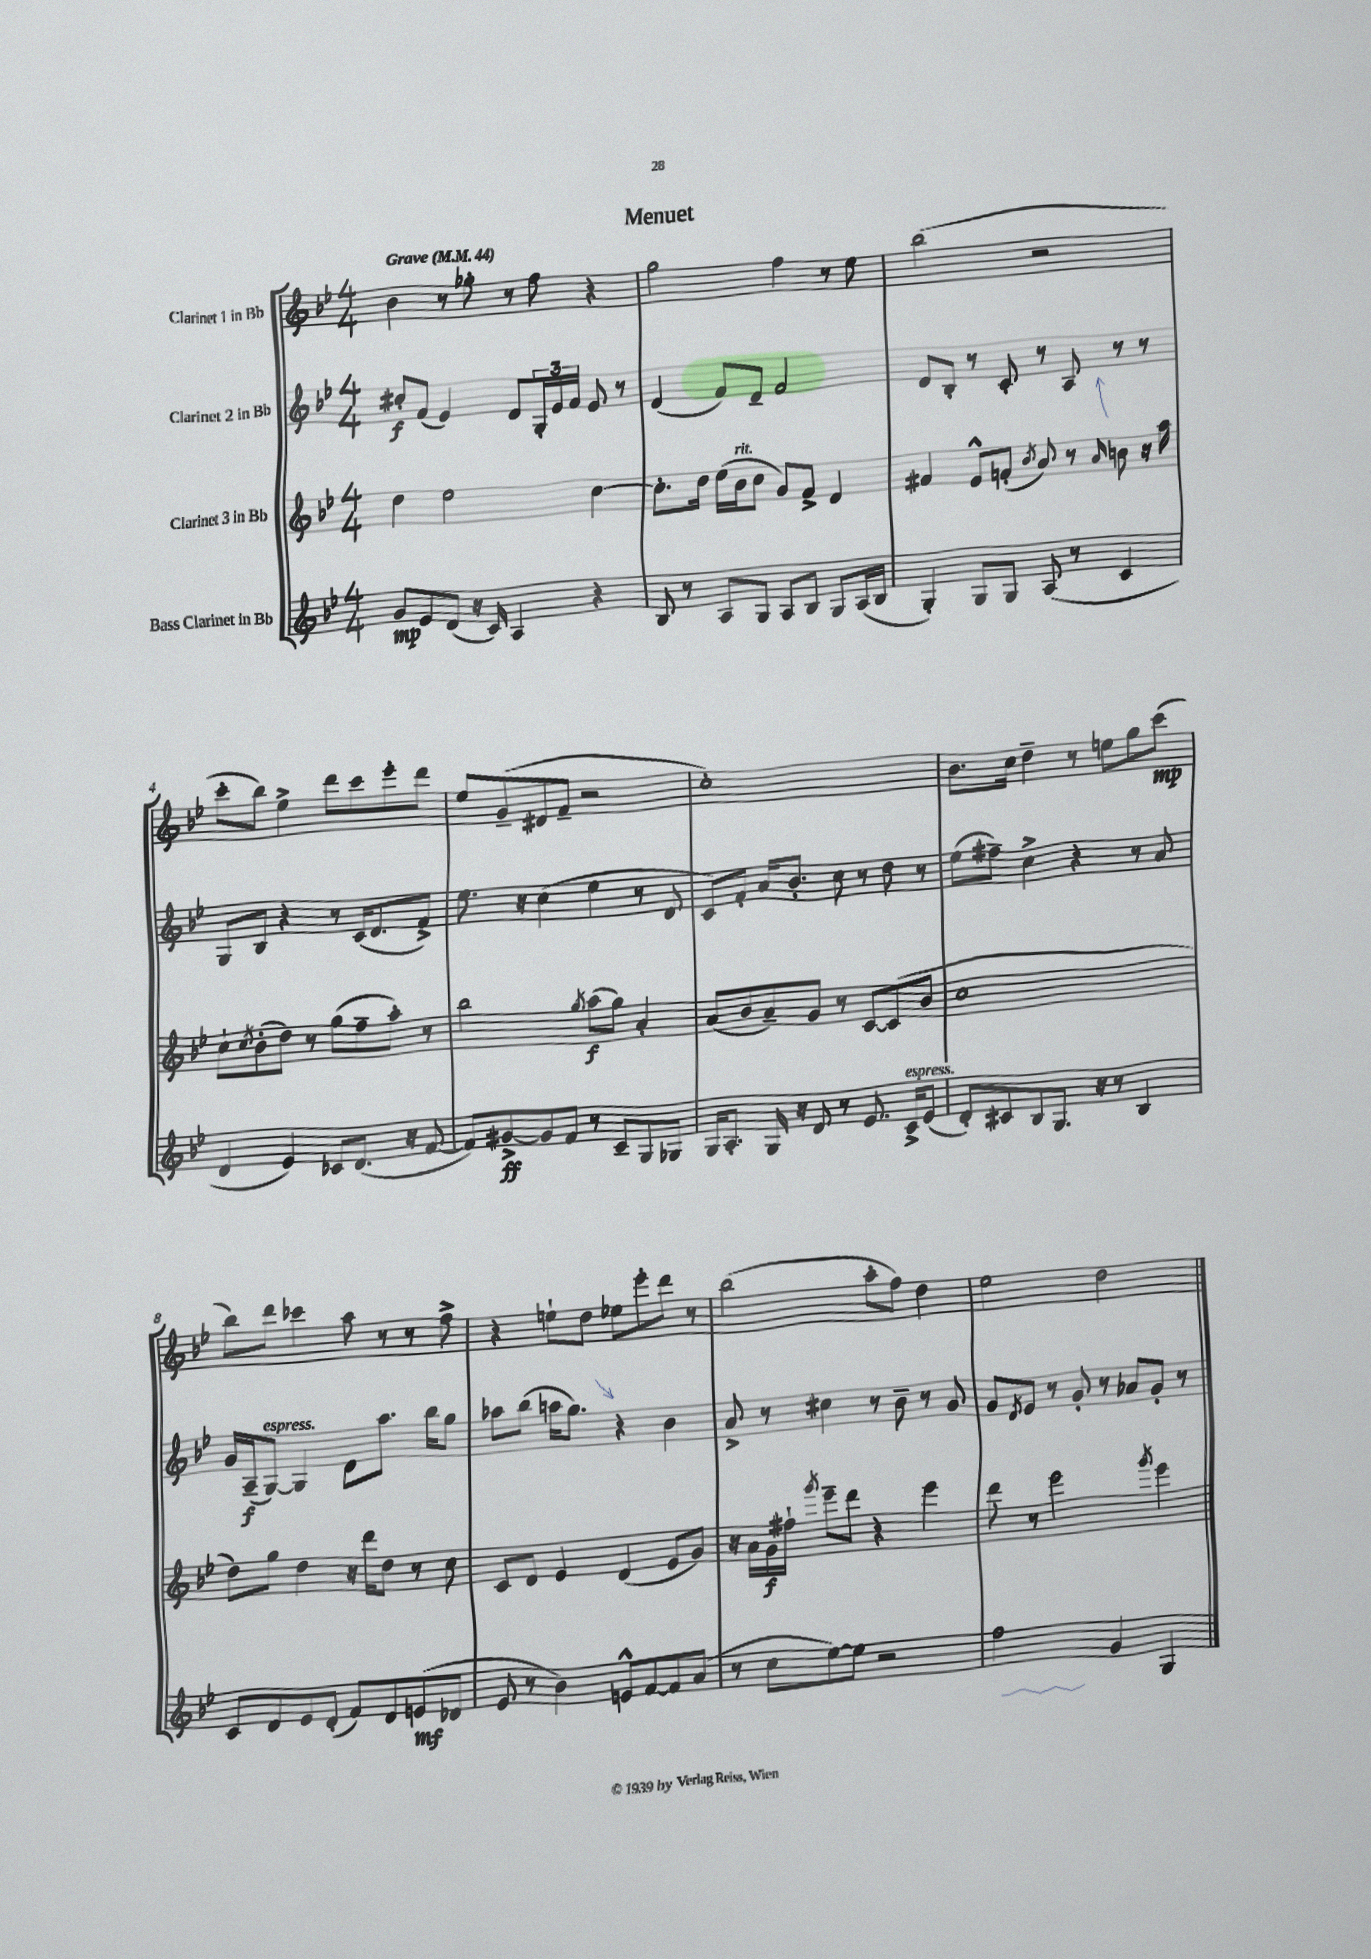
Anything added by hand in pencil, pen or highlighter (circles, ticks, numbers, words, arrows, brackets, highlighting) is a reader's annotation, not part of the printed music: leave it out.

**kern	**kern	**kern	**kern
*staff4	*staff3	*staff2	*staff1
*clefG2	*clefG2	*clefG2	*clefG2
*k[b-e-]	*k[b-e-]	*k[b-e-]	*k[b-e-]
*M4/4	*M4/4	*M4/4	*M4/4
*MM44	*MM44	*MM44	*MM44
8g	4dd	8cc#'	4b-
8e-	.	(8f	.
(8d	2ee-	4e-)	8r
16r	.	.	8gg-'
16c)	.	.	.
4A	.	8d	8r
.	.	24G'	8ff
.	.	24e-	.
.	.	24f	.
4r	[4cc	8e-	4r
.	.	8r	.
=	=	=	=
8B-	8.cc']	(4d	2gg
8r	.	.	.
.	16dd	.	.
8A	(16ee-	8f)	.
.	16b-	.	.
8G	8cc	8d~	.
8A	8g)	2f	4ff
8B-	8f^	.	.
8G	4d	.	8r
(16A	.	.	8ee-
16B-	.	.	.
=	=	=	=
4G')	4f#	8d	(2bb-
.	.	8B-'	.
8G	8e-^^	8r	.
8G	(8f'	8c'	.
.	8qb-	.	.
(8A	8a)	8r	2r
8r	8r	8A	.
.	16qqa	.	.
4c	8b	8r	.
.	16r	8r	.
.	16aa	.	.
=	=	=	=
4d	8cc`	8G	8ccc'
.	8qcc	.	.
.	(8b-'	8B-	8bb-)
4e-)	8dd)	4r	4ee-^
.	8r	.	.
8c-	(8gg	8r	8ddd
(8.d	8ff~	(16c	8ccc
.	.	8.d	.
.	8aa')	.	8eee-'
16r	.	.	.
[8f	8r	8f^)	8ddd
=	=	=	=
8f])	2bb-	8.ee-	8ee-
[8g#^	.	.	(8g~
.	.	16r	.
8g#]	.	(4cc	8d#
8f	.	.	8f~
.	8qgg	.	.
8r	(8aa	4ee-	2r
8c~	8gg)	.	.
8G	4a'	8r	.
8G-	.	8d	.
=	=	=	=
16G	(8a	8c)	1cc')
8.A'	.	.	.
.	8b-	8f'	.
16G	8a~)	16a	.
16r	.	8.b-'	.
8d	8g	.	.
8r	8r	8cc	.
8.e-	[8c	8r	.
.	(8c]	8dd	.
16c^	.	.	.
(8e-	8b-	8r	.
=	=	=	=
8d')	1cc	(8ee-	8.b-
8c#	.	8ff#~)	.
.	.	.	16cc
8B-	.	4cc^	4dd~
8.G	.	.	.
.	.	4r	8r
16r	.	.	.
8r	.	.	8ee
4B-	.	8r	8gg
.	.	8a	(8ccc
=	=	=	=
8c	8dd)	16g	8bb-)
.	.	(16A~	.
8d	8gg	[8G)	8ddd
8e-	4dd	4G]	4ccc-
(8d'	.	.	.
8f)	16r	8d	8aa
.	16ddd	.	.
8d	8dd	8.aa	8r
(8e	8r	.	8r
.	.	16bb-	.
8d-	8cc	8gg	8ff^
=	=	=	=
8e-	8c	8aa-	4r
8r	8d	(8bb-	.
4b-)	4e-	16aa	8ee`
.	.	8.gg)	.
.	.	.	8dd
8e^^	(4d	4r	8ee-
[8f	.	.	8eee-'
8f]	8e-	4b-	8ddd
(8a	8g)	.	8r
=	=	=	=
8r	16r	8a^	(2bb-
.	16a	.	.
8cc	16g	8r	.
.	16ff#`	.	.
.	8qggg	.	.
[8ee-)	8eee-~	4cc#	.
8ee-]	8ddd	.	.
2r	4r	8r	8aa'
.	.	8b-~	8ff)
.	4eee-	8r	4dd
.	.	8g	.
=	=	=	=
2ff	8ddd	8g	2ee-
.	.	8qd	.
.	8r	8e-	.
.	2eee-	8r	.
.	.	8g'	.
4g	.	8r	2dd
.	.	8a-	.
.	8qggg	.	.
4G	4eee-	8g'	.
.	.	8r	.
==	==	==	==
*-	*-	*-	*-
